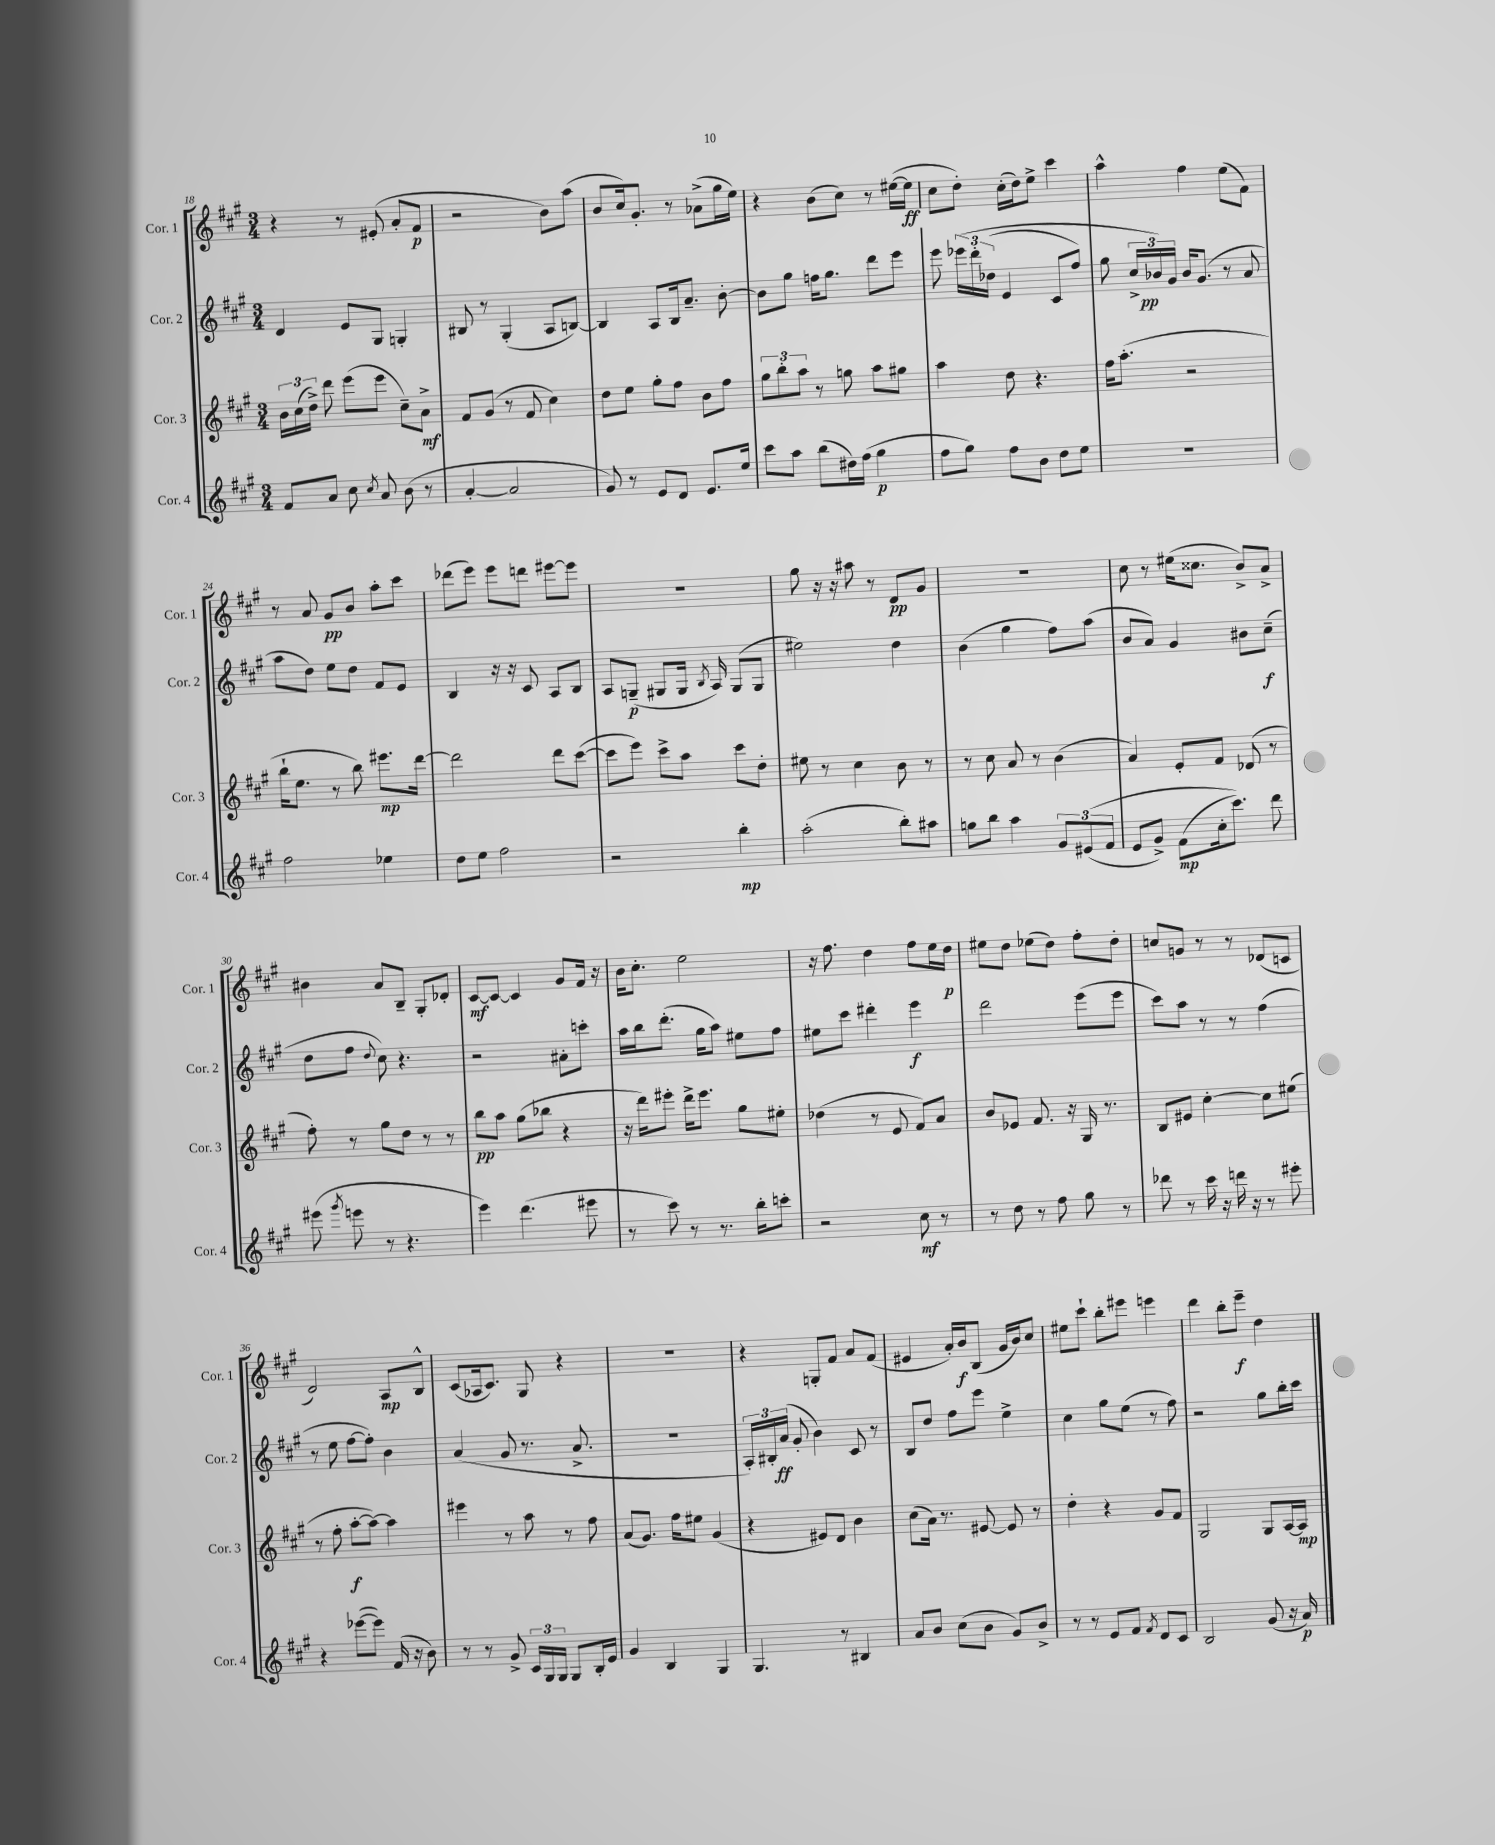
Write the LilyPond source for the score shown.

<<
\new StaffGroup <<
\new Staff = "s0" \with { instrumentName = "Cor. 1" shortInstrumentName = "Cor. 1" } {
    \clef treble \key a \major \numericTimeSignature \time 3/4
    \autoBeamOff r4 r8 eis'8-.( a'8[-. fis'8]\p |
    r2 b'8[) a''8]( |
    b'8[ cis''16) gis'8.]-. r8 aes'8[->( gis''16 e''16]) |
    r4 b'8[( cis''8]) r8 eis''16[~( eis''16]\ff |
    cis''8[ d''8]-.) cis''16[-.( d''16) e''8]-> cis'''4 |
    a''4-^ fis''4 e''8[( fis'8]) |
    r8 a'8 gis'8[\pp b'8] a''8[-. cis'''8] |
    des'''8[( e'''8]) e'''8[ d'''8] eis'''8[~ eis'''8] |
    r2. |
    gis''8 r16 r16 ais''8 r8 d'8[\pp gis'8] |
    R2. |
    cis''8 r8 eis''16[( cisis''8.] b'8[->) a'8]-> |
    bis'4 a'8[ b8]-- gis8[-. des'8]-. |
    cis'8[~\mf cis'8]~ cis'4 gis'8[ fis'16] r16 |
    b'16[ cis''8.]-. e''2 |
    r16 fis''8. d''4 fis''8[ e''16 d''16]\p |
    eis''8[ d''8] ees''8[( d''8]) fis''8[-. d''8]-. |
    c''8[ g'8] r8 r8 des'8[( c'8] |
    d'2) a8[\mp b8]-^ |
    cis'8[( aes16 cis'8.]) gis8 r4 |
    R2. |
    r4 g8[-. fis'8] a'8[ fis'8]( |
    eis'4 a'16[-.) b'16\f b8]( gis'16[ b'16) cis''8] |
    eis''8[ cis'''8]-! b''8[-. eis'''8] e'''4 |
    d'''4 b''8[-. e'''8]--\f d''4 \bar "|." |
}
\new Staff = "s1" \with { instrumentName = "Cor. 2" shortInstrumentName = "Cor. 2" } {
    \clef treble \key a \major \numericTimeSignature \time 3/4
    \autoBeamOff d'4 e'8[ gis8] g4-. |
    bis8 r8 gis4-.( a8[ b8]~) |
    b4 a8[ b16 a'8.]-- b'8~-. |
    b'8[ gis''8] f''16[ gis''8.] d'''8[ e'''8] |
    e'''8 \tuplet 3/2 { ees'''16[\( d'''16-. des''16]( } e'4 cis'8[ fis''8]) |
    gis''8 \tuplet 3/2 { cis''16[-> bes'16\pp\) gis'16] } bes'16[ gis'8.]( r8 a'8 |
    a''8[ d''8]) e''8[ d''8] fis'8[ e'8] |
    b4 r16 r16 cis'8 a8[ b8] |
    a8[ g8]--\p( gis8[ gis16] \acciaccatura { b8 } a16) gis8[( gis8] |
    eis''2) d''4 |
    b'4( gis''4 fis''8[) a''8]( |
    b'8[ a'8]) gis'4 bis'8[ cis''8]--\f( |
    d''8[ fis''8] \appoggiatura { d''8 } cis''8) r4. |
    r2 ais'8[-. c'''8]-. |
    a''16[ b''16 d'''8.]-.( gis''16[ a''8]) eis''8[ fis''8] |
    eis''8[ cis'''8] dis'''4-. e'''4\f |
    d'''2 e'''8[( e'''8] |
    cis'''8[) a''8] r8 r8 fis''4( |
    r8 e''8 fis''8[~ fis''8]-.) b'4 |
    a'4( gis'8 r8. a'8.-> |
    R2. |
    \tuplet 3/2 { a16[-.) bis16-. a'16]\ff( } gis'8-. b'4) cis'8 r8 |
    b8[ d''8] fis''8[ e'''8] e''4-> |
    cis''4 gis''8[ e''8]( r8 fis''8) |
    r2 gis''8[ b''16-. cis'''16] \bar "|." |
}
\new Staff = "s2" \with { instrumentName = "Cor. 3" shortInstrumentName = "Cor. 3" } {
    \clef treble \key a \major \numericTimeSignature \time 3/4
    \autoBeamOff \tuplet 3/2 { b'16[ cis''16( d''16]->) } d'''8 e'''8[( e'''8] cis''8[--) a'8]->\mf |
    fis'8[ gis'8]( r8 fis'8 cis''4) |
    d''8[ e''8] gis''8[-. fis''8] b'8[ fis''8] |
    \tuplet 3/2 { gis''8[ b''8-. a''8] } r8 g''8 a''8[ gis''8] |
    a''4 d''8 r4. |
    fis''16[ a''8.]-.( r2 |
    b''16[-! e''8.] r8 b''8) eis'''8.[\mp d'''16]~ |
    d'''2 d'''8[ cis'''8]~( |
    cis'''8[ e'''8]) cis'''8[-> a''8] cis'''8[ d''8]-. |
    eis''8 r8 cis''4 b'8 r8 |
    r8 cis''8 a'8 r8 b'4( |
    a'4) e'8[-. fis'8] des'8( r8 |
    fis''8-.) r8 gis''8[ d''8] r8 r8 |
    b''8[\pp a''8] gis''8[( bes''8] r4 |
    r16 d'''16[) eis'''8]-. d'''16[-> eis'''8.] gis''8[ eis''8]-. |
    des''4( r8 e'8 fis'8[) a'8] |
    b'8[ ees'8] fis'8. r16 gis16 r8. |
    b8[ eis'8] cis''4~-. cis''8[ eis''8]( |
    r8 fis''8-. a''8[~-.\f a''8]~) a''4 |
    eis'''4 r8 a''8 r8 fis''8 |
    a'8[( gis'8.]) fis''16[ eis''8] gis'4( |
    r4 eis'8[) d'8] b'4 |
    cis''8[( a'16]) r8. eis'8~ eis'8 r8 |
    d''4-. r4 gis'8[ fis'8] |
    gis2 gis8[ a16~ a16]\mp \bar "|." |
}
\new Staff = "s3" \with { instrumentName = "Cor. 4" shortInstrumentName = "Cor. 4" } {
    \clef treble \key a \major \numericTimeSignature \time 3/4
    \autoBeamOff fis'8[ a'8] cis''8 \acciaccatura { cis''8 } a'8 b'8( r8 |
    a'4~-. a'2 |
    gis'8) r8 e'8[ d'8] e'8.[ e''16] |
    cis'''8[ a''8] b''8[( dis''16) fis''16]( gis''4\p |
    fis''8[ gis''8]) fis''8[ b'8] d''8[ e''8] |
    R2. |
    fis''2 ees''4 |
    d''8[ e''8] fis''2 |
    r2 b''4-.\mp |
    a''2-.( b''8[-.) ais''8] |
    g''8[ b''8] a''4 \tuplet 3/2 { gis'8[ eis'8(\( fis'8] } |
    e'8[ gis'8]->) fis'8[\mp( cis''16-. cis'''8.])\) d'''8 |
    eis'''8( \acciaccatura { gis'''8 } e'''8 r8 r4. |
    e'''4) d'''4.( eis'''8 |
    r8 cis'''8) r8 r8. b''16[-. c'''8]-. |
    r2 cis''8\mf r8 |
    r8 d''8 r8 fis''8 gis''8 r8 |
    des'''8 r8 cis'''16 r16 d'''16 r16 r8 eis'''8-. |
    r4 ees'''8[~( ees'''8]) fis'16( r16 b'8) |
    r8 r8 gis'8-> \tuplet 3/2 { cis'16[ gis16 gis16] } gis8[ b16-. e'16] |
    gis'4 b4 gis4 |
    gis4. r8 bis4 |
    a'8[ b'8] cis''8[( b'8] gis'8[) b'8]-> |
    r8 r8 e'8[ fis'8] \acciaccatura { fis'8 } d'8[ cis'8] |
    b2 gis'8( r16 a'16\p) \bar "|." |
}
>>
>>
\layout { \context { \Score currentBarNumber = #18 } }
